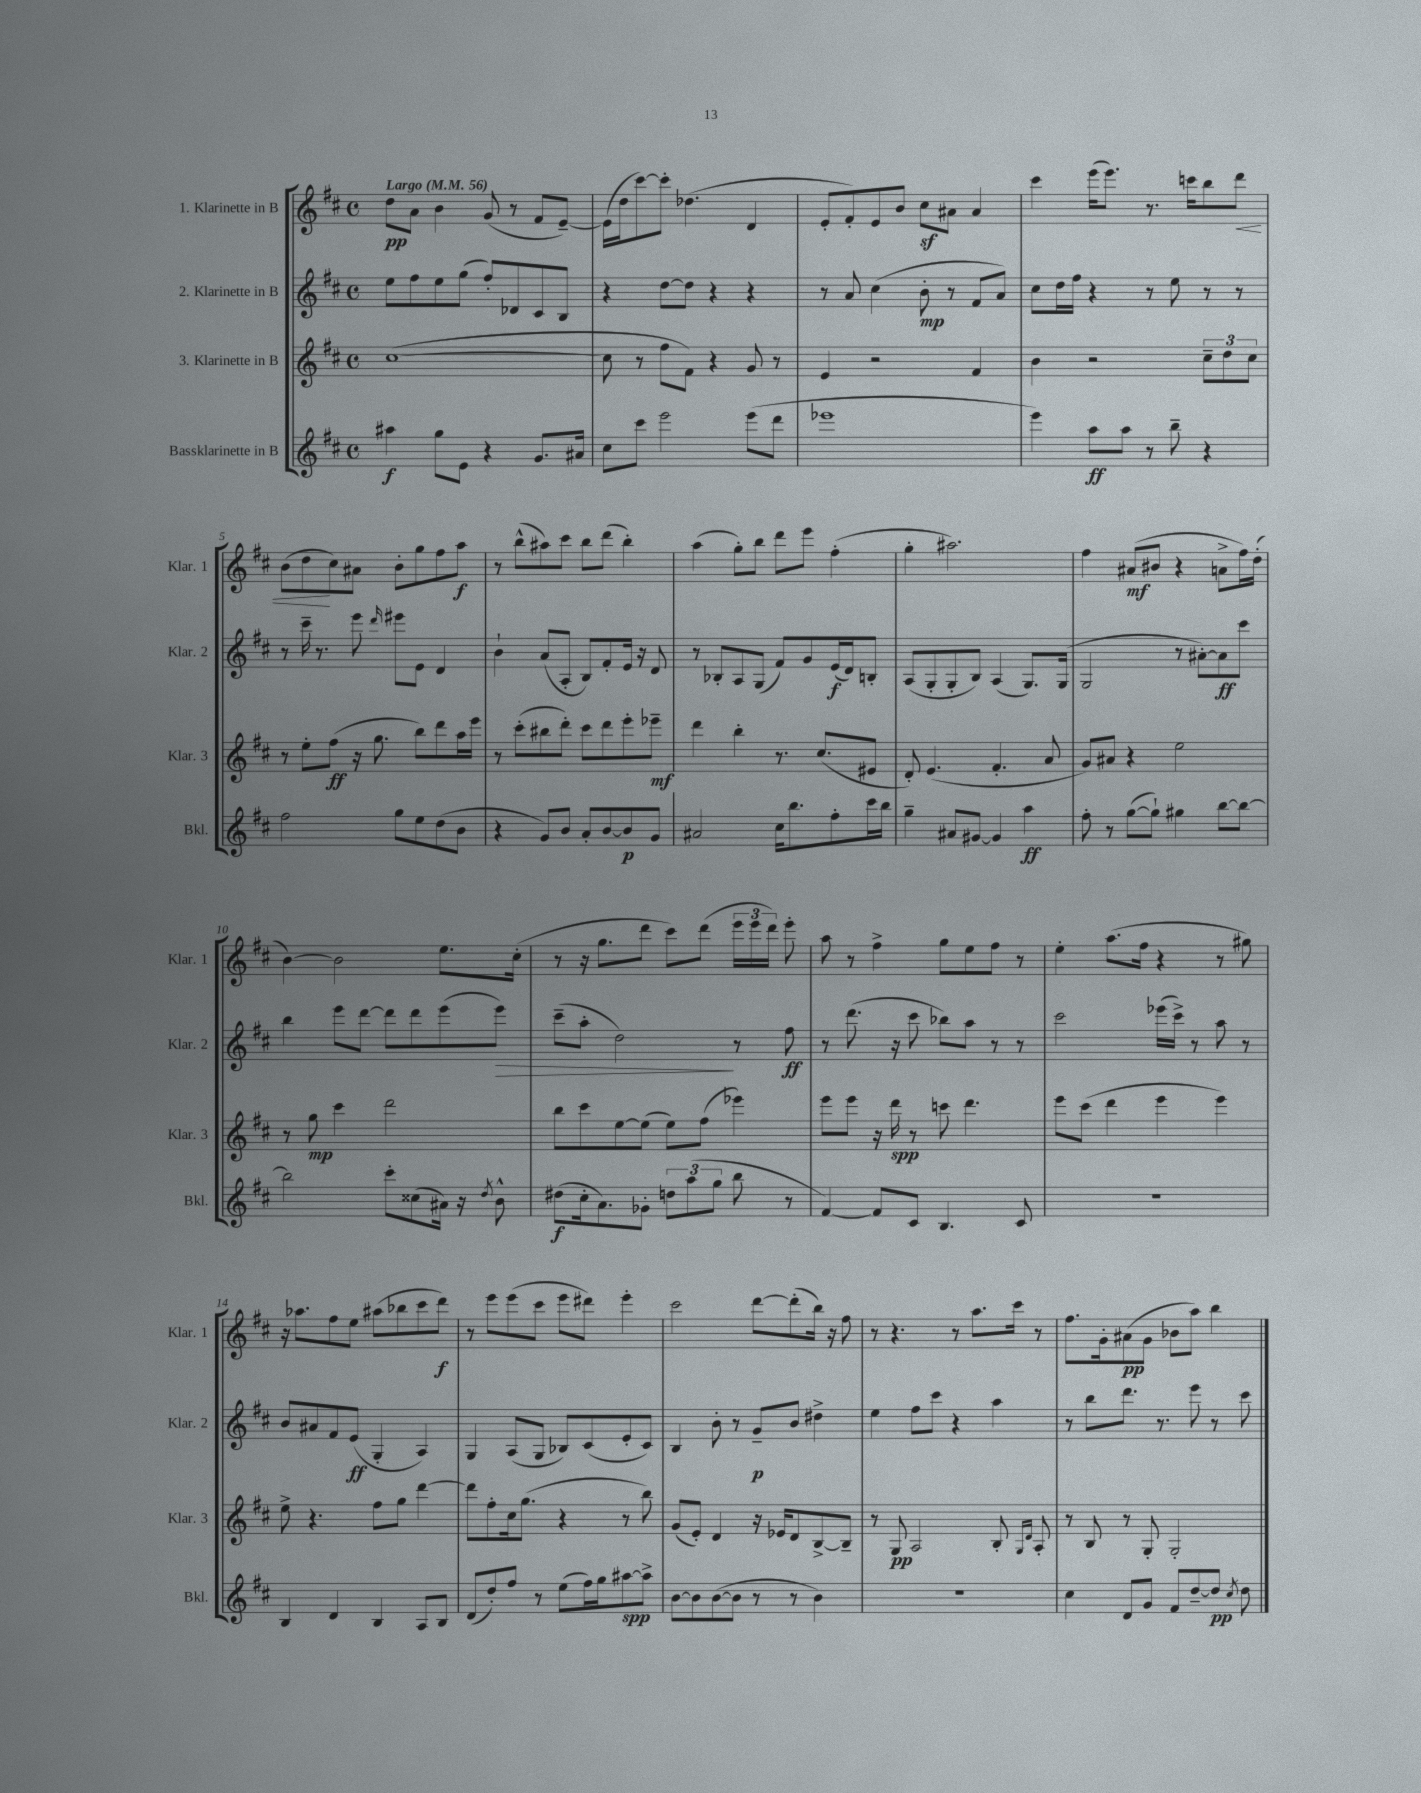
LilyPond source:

<<
\new StaffGroup <<
\new Staff = "s0" \with { instrumentName = "1. Klarinette in B" shortInstrumentName = "Klar. 1" } {
    \clef treble \key d \major \defaultTimeSignature \time 4/4 \tempo "Largo" 4 = 56
    \autoBeamOff d''8[\pp a'8] b'4 g'8( r8 fis'8[ e'8]~--) |
    e'16[( d''16 cis'''8~) cis'''8]-. des''4.( d'4 |
    e'8[-. fis'8-.) e'8 b'8] cis''8[\sf ais'8] ais'4 |
    cis'''4 e'''16[( e'''8.]) r8. c'''16[ b''8 d'''8]\< |
    b'8[( d''8\! cis''8) ais'8] b'8[-. g''8 fis''8 a''8]\f |
    r8 b''8[-^( ais''8) cis'''8] b''8[ d'''8]( b''4-.) |
    a''4( g''8[-.) b''8] d'''8[ e'''8] fis''4-.( |
    g''4-. ais''2.) |
    fis''4 ais'8[\mf( bis'8] r4 a'8[-> fis''16) d''16]-.( |
    b'4~) b'2 e''8.[ cis''16]-.( |
    r8 r16 g''8.[ d'''8] cis'''8[) d'''8]( \tuplet 3/2 { e'''16[ e'''16 d'''16]) } e'''8-. |
    a''8 r8 fis''4-> g''8[ e''8 fis''8] r8 |
    e''4-. a''8.[( fis''16] r4 r8 gis''8) |
    r16 aes''8.[ fis''8 e''8] ais''8[( bes''8 cis'''8 d'''8]\f) |
    r8 e'''8[ e'''8( cis'''8] e'''8[ dis'''8]) e'''4-. |
    cis'''2 d'''8[~ d'''8-.( b''16]) r16 fis''8 |
    r8 r4. r8 a''8.[ cis'''16] r8 |
    fis''8.[ g'16-. ais'8\pp( g'8] bes'8[ a''8]) b''4 \bar "|." |
}
\new Staff = "s1" \with { instrumentName = "2. Klarinette in B" shortInstrumentName = "Klar. 2" } {
    \clef treble \key d \major \defaultTimeSignature \time 4/4
    \autoBeamOff e''8[ fis''8 e''8 g''8]( fis''8[-.) des'8 cis'8 b8] |
    r4 d''8[~ d''8] r4 r4 |
    r8 a'8 cis''4( b'8-.\mp r8 fis'8[ a'8]) |
    cis''8[ d''16 fis''16] r4 r8 e''8 r8 r8 |
    r8 cis'''16-- r8. e'''8 \grace { d'''16 } eis'''8[ e'8] d'4 |
    b'4-! a'8[( a8]-. b8[) fis'8-. e'16] r16 d'8 |
    r8 bes8[-. a8 g8]( fis'8[) g'8 e'16\f( d'16) b8]-. |
    a8[( g8-. g8-. b8]) a4( g8.[) g16]( |
    g2 r8 ais'8[~-.) ais'8\ff cis'''8] |
    b''4 e'''8[ d'''8]~ d'''8[ d'''8 e'''8( e'''8]\>) |
    cis'''8[--( a''8]-. d''2\!) r8 fis''8\ff |
    r8 d'''8.( r16 cis'''8 bes''8[) a''8] r8 r8 |
    cis'''2 ees'''16[( cis'''16]->) r8 a''8 r8 |
    b'8[ ais'8 fis'8 e'8]\ff( g4-. a4) |
    g4 a8[( g8] bes8[) cis'8( e'8-. cis'8]) |
    b4 b'8-. r8 g'8[--\p b'8] dis''4-> |
    e''4 fis''8[ cis'''8] r4 a''4 |
    r8 b''8[ d'''8.] r8. e'''8 r8 cis'''8 \bar "|." |
}
\new Staff = "s2" \with { instrumentName = "3. Klarinette in B" shortInstrumentName = "Klar. 3" } {
    \clef treble \key d \major \defaultTimeSignature \time 4/4
    \autoBeamOff cis''1~( |
    cis''8 r8 fis''8[ fis'8]) r4 g'8 r8 |
    e'4 r2 fis'4 |
    b'4 r2 \tuplet 3/2 { cis''8[-- d''8 cis''8] } |
    r8 e''8[-. fis''8]\ff( r16 g''8. b''8[) d'''8 a''16 e'''16] |
    r8 cis'''8[-.( bis''8 d'''8]-.) cis'''8[ d'''8 e'''8-. ees'''8]--\mf |
    d'''4 b''4-. r8. cis''8.[( eis'8] |
    d'8-.) e'4.( fis'4.-. a'8 |
    g'8[) ais'8] r4 e''2 |
    r8 g''8\mp cis'''4 d'''2 |
    b''8[ cis'''8 e''8~ e''8]( e''8[) fis''8]( ees'''4) |
    e'''8[ e'''8] r16 d'''16\spp r8 c'''8 d'''4. |
    e'''8[ cis'''8]( d'''4 e'''4 e'''4) |
    e''8-> r4. fis''8[ g''8] d'''4~ |
    d'''8[ fis''8-. cis''16 g''8.]( r4 r8 b''8) |
    g'8[( e'8]-.) d'4 r16 ees'16[ d'8 b8~-> b8]-- |
    r8 g8\pp a2 b8-. \grace { g16[ d'16] } a8-. |
    r8 b8 r8 g8-. g2-. \bar "|." |
}
\new Staff = "s3" \with { instrumentName = "Bassklarinette in B" shortInstrumentName = "Bkl." } {
    \clef treble \key d \major \defaultTimeSignature \time 4/4
    \autoBeamOff ais''4\f g''8[ e'8] r4 g'8.[ ais'16] |
    cis''8[ cis'''8] e'''2 e'''8[( d'''8] |
    ees'''1 |
    e'''4) a''8[\ff a''8] r8 b''8-- r4 |
    fis''2 g''8[ e''8 d''8( b'8] |
    r4 g'8[) b'8] a'8[-. b'8~ b'8\p g'8] |
    ais'2 cis''16[ b''8. fis''8-. cis'''16 b''16] |
    g''4-- ais'8[ gis'8]~ gis'4 a''4\ff |
    fis''8-. r8 g''8[~( g''8]-!) gis''4 b''8[~ b''8]~ |
    b''2 cis'''8[-. cisis''8( ais'16]) r16 \acciaccatura { d''8 } b'8-^ |
    dis''8[\f( cis''16-. a'8.) ges'8]-. \tuplet 3/2 { d''8[ a''8( g''8] } b''8 r8 |
    fis'4~) fis'8[ cis'8] b4. cis'8 |
    R1 |
    b4 d'4 b4 a8[ b8] |
    d'8[( d''8-.) fis''8] r8 e''8[( fis''16) g''16 ais''8~\spp ais''8]-> |
    b'8[~ b'8 b'8~( b'8] r8 r8 b'4) |
    r1 |
    cis''4 d'8[ g'8] fis'8[ d''8~-- d''8]\pp \acciaccatura { cis''8 } d''8 \bar "|." |
}
>>
>>
